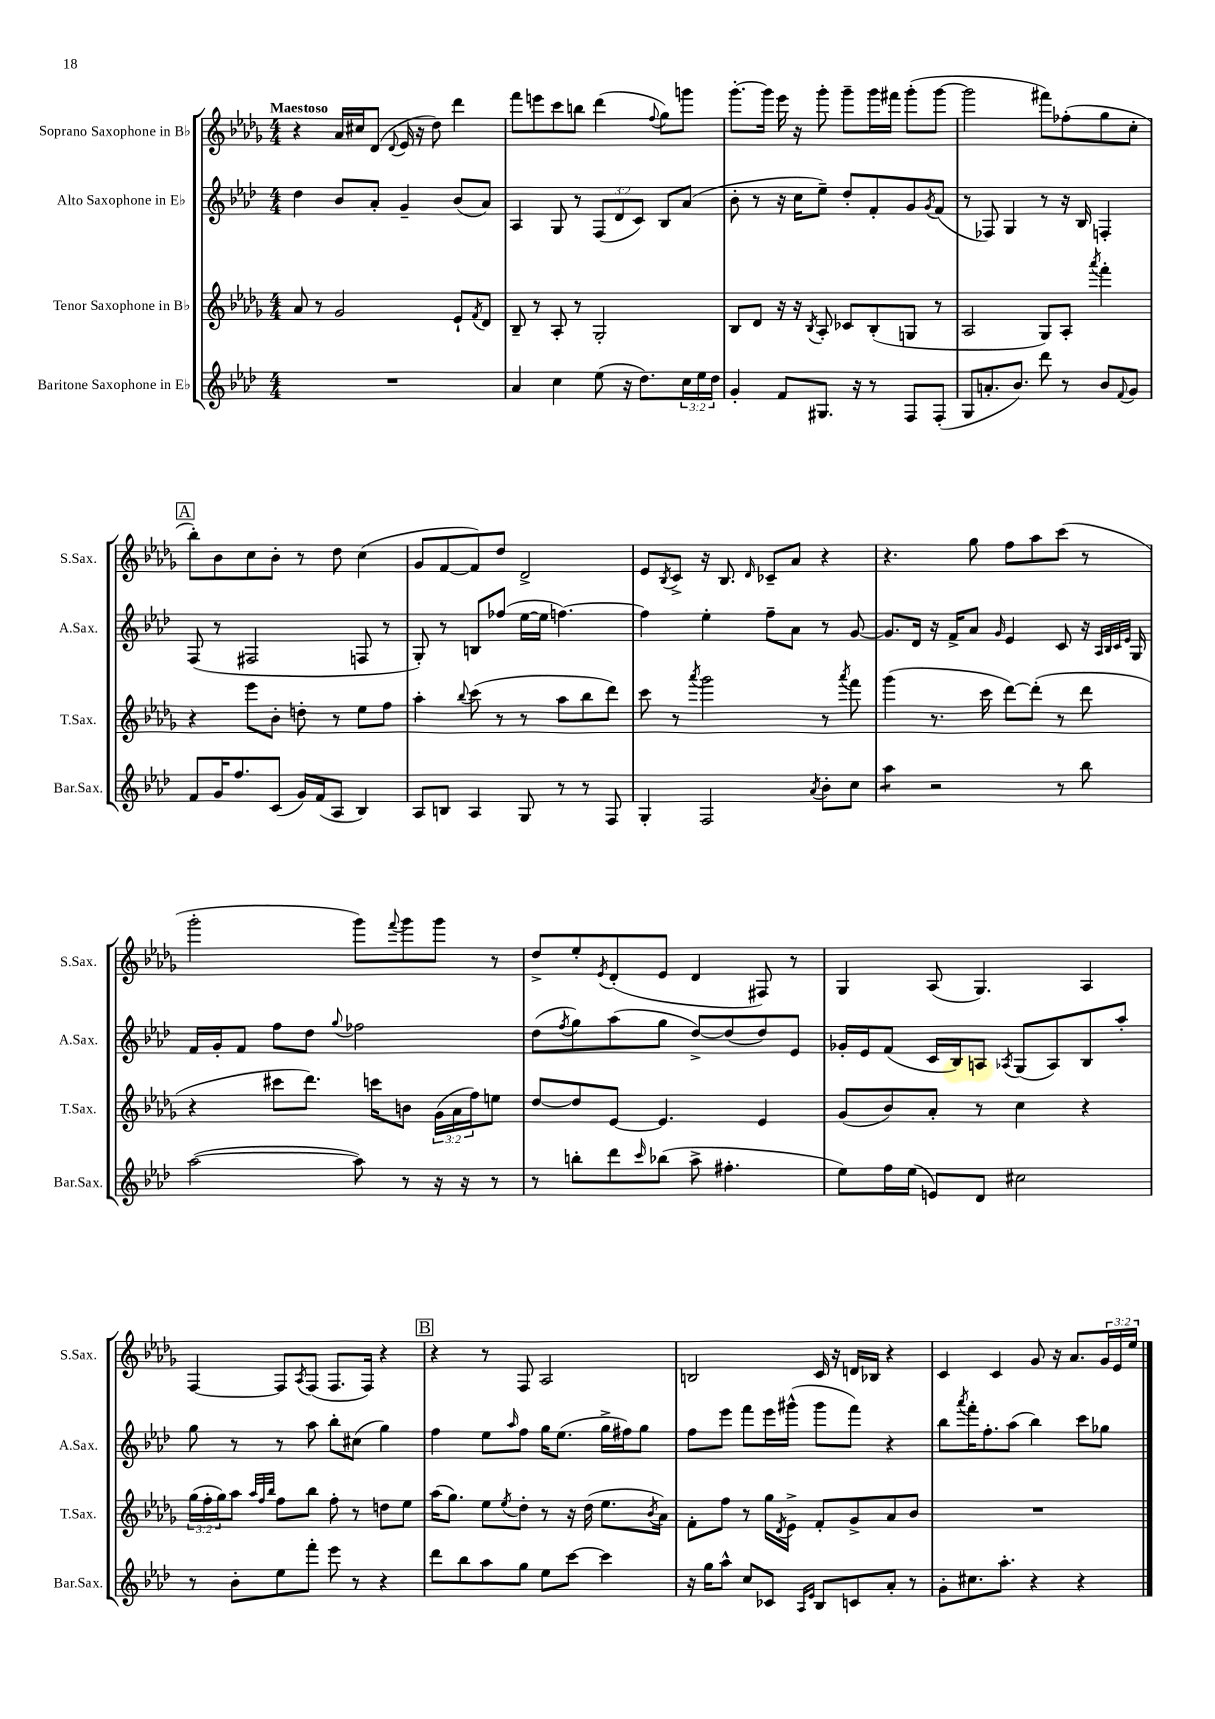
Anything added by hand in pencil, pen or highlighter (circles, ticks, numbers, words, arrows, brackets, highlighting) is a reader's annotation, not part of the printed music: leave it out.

**kern	**kern	**kern	**kern
*part4	*part3	*part2	*part1
*staff4	*staff3	*staff2	*staff1
*I"Baritone Saxophone in E♭	*I"Tenor Saxophone in B♭	*I"Alto Saxophone in E♭	*I"Soprano Saxophone in B♭
*I'Bar.Sax.	*I'T.Sax.	*I'A.Sax.	*I'S.Sax.
*clefG2	*clefG2	*clefG2	*clefG2
*k[b-e-a-d-]	*k[b-e-a-d-g-]	*k[b-e-a-d-]	*k[b-e-a-d-g-]
*M4/4	*M4/4	*M4/4	*M4/4
=1	=1	=1	=1
!	!	!	!LO:TX:a:B:t=Maestoso
1r	8a-/	4dd-\	4r
.	8r	.	.
.	2g-/	8b-/L	16a-/LL
.	.	.	16cc#X/J
.	.	8a-'/J	(8d-/J
.	.	.	8qqd-/
.	.	4g~/	16e-/
.	.	.	16r
.	.	.	8dd-\)
.	8e-`/L	(8b-/L	4ddd-\
.	8qf/	.	.
.	8d-/J	8a-/J)	.
=2	=2	=2	=2
4a-/	8B-~/	4A-/	8fff\L
.	8r	.	8eeen\
4cc\	8A-'/	8G/	8ccc\
.	8r	8r	8bbn\J
(8ee-\	2G-'/	(12F/L	(4ddd-\
.	.	12d-/	.
16r	.	.	.
.	.	12c/J)	.
8.dd-\L)	.	.	.
.	.	.	8qqff/
.	.	8B-/L	8gg-\L)
24cc\L	.	(8a-/J	8gggn\J
24ee-\	.	.	.
24dd-\JJ	.	.	.
=3	=3	=3	=3
4g'/	8B-/L	8b-'\	[8.ggg-'\L
.	8d-/J	8r	.
.	.	.	16ggg-\Jk]
8f/L	16r	16r	16eee-\
.	16r	16cc\KL	16r
.	8qB-/	.	.
8.G#X/J	8A-'/	8ee-~\J)	8ggg-'\
.	8c-X/L	8dd-'/L	8ggg-~\L
16r	.	.	.
8r	(8B-'/	8f'/	16ggg-\L
.	.	.	16fff#X\JJ
8F/L	8Gn/J	8g/	(8ggg-'\L
.	.	8qg/	.
(8F'/J	8r	(8f/J	[8ggg-\J
=4	=4	=4	=4
8G/L	2A-/	8r	2ggg-\]
8.an'/	.	8F-X/)	.
.	.	4G/	.
8.b-/J)	.	.	.
8ddd-\	8G-/L)	8r	8fff#X\L)
8r	8A-'/J	16r	(8ff-X'\
.	.	16B-/	.
.	8qaaa-/	.	.
8b-/L	4fff'\	4Fn'/	8gg-\
8qqf/	.	.	.
8g/J	.	.	8cc'\J
!!LO:LB:g=z
!!LO:REH:place=s1:t=A
=5	=5	=5	=5
8f/L	4r	(8F/	8bb-'\L)
16g/K	.	8r	8b-\
8.ff/	.	.	.
.	8eee-\L	2F#X/	8cc\
(8c/J	8b-'\J	.	8b-'\J
16g/LL)	8ddn'\	.	8r
(16f/J	.	.	.
8A-/J	8r	.	8dd-\
4B-/)	8ee-\L	8Fn/	(4cc\
.	8ff\J	8r	.
=6	=6	=6	=6
8A-/L	4aa-'\	8G'/)	8g-/L
8Bn/J	.	8r	[8f/
.	8qqbb-/	.	.
4A-/	(8ccc\	8Bn/L	8f/])
.	8r	(8ff-X/J	8dd-/J
8G/	8r	[16ee-\LL	2d-^/
.	.	16ee-\JJ]	.
8r	8aa-\L	[4.ffn\)	.
8r	8bb-\	.	.
8F/	8ddd-\J)	.	.
=7	=7	=7	=7
4G'/	8ccc\	4ff\]	8e-/L
.	.	.	8qB-/
.	8r	.	8c^/J
.	8qaaa-/	.	.
2F/	2ggg-\	4ee-'\	16r
.	.	.	8.B-/
.	.	.	16qqd-/
.	.	8ff~\L	8c-X~/L
.	.	8a-\J	8a-/J
8qa-/	.	.	.
8b-'\L	8r	8r	4r
.	8qaaa-/	.	.
8cc\J	8fff\	[8g/	.
=8	=8	=8	=8
*tremolo	*	*	*
8aa-\L	(4ggg-\	8.g/L]	4.r
8aa-\J	.	.	.
*Xtremolo	*	*	*
.	.	16d-/Jk	.
2r	8.r	16r	.
.	.	16f^/KL	.
.	.	8a-/J	8gg-\
.	16ccc\	.	.
.	.	16qqg/	.
.	[8ddd-\L)	4e-/	8ff\L
.	(8ddd-'\J]	.	8aa-\
8r	8r	8c/	(8ccc\J
8bb-\	8ddd-\	16r	8r
.	.	32qqA-/LLL	.
.	.	32qqB-/	.
.	.	32qqc/	.
.	.	32qqe-/JJJ	.
.	.	16G/	.
!!LO:LB:g=z
=9	=9	=9	=9
([2aa-\	4r	16f/LL	2ggg-'\
.	.	16g'/J	.
.	.	8f/J	.
.	8ccc#X\L	8ff\L	.
.	8.ddd-\J)	8dd-\J	.
.	.	8qqgg/	.
8aa-\])	.	2ff-X\	8ggg-\L)
.	16cccn\KL	.	.
.	.	.	8qqfff/
8r	8bn\J	.	8ggg-\
16r	(24g-\LL	.	8ggg-\J
.	24a-\	.	.
16r	.	.	.
.	24ff\J)	.	.
8r	8een\J	.	8r
=10	=10	=10	=10
8r	[8dd-/L	(8dd-\L	8dd-^/L
.	.	8qff/	.
8bbn'\L	8dd-/]	8gg\)	8ee-'/
.	.	.	8qe-/
8ddd-\	[8e-/J	(8aa-\	(8d-'/
16qqccc/	.	.	.
(8bb-X\J	4.e-/]	8gg\J	8e-/J
8aa-^\	.	[8dd-^/L)	4d-/
4.ff#X'\	.	(8dd-/]	.
.	4e-/	8dd-/)	8F#X/)
.	.	8e-/J	8r
=11	=11	=11	=11
8ee-\L)	(8g-/L	16g-X'/LL	4G-/
.	.	16e-/J	.
16ff\L	8b-/)	(8f/J	.
(16ee-\JJ	.	.	.
8en/L)	8a-'/J	16c/LL	(8A-/
.	.	16B-/J)	.
8d-/J	8r	8An/J	4.G-/)
.	.	8qA-X/	.
2cc#X\	4cc\	(8G/L	.
.	.	8A-/)	.
.	4r	8B-/	4A-/
.	.	8aa-'/J	.
!!LO:LB:g=z
=12	=12	=12	=12
8r	(24gg-\LL	8gg\	[4F/
.	24ff'\	.	.
.	24gg-\J)	.	.
8b-'\L	8aa-\J	8r	.
.	32qqaa-/LLL	.	.
.	32qqff/	.	.
.	32qqbb-/JJJ	.	.
8ee-\	8ff\L	8r	8F/L]
.	.	.	8qA-/
8fff'\J	8bb-\J	8aa-\	(8F/J
8eee-\	8ff'\	8bb-'\L	8.F/L
8r	8r	(8cc#X\J	.
.	.	.	16F/Jk)
4r	8ddn\L	4gg\)	4r
.	8ee-\J	.	.
!!LO:REH:place=s1:t=B
=13	=13	=13	=13
8ddd-\L	(16aa-\KL	4ff\	4r
.	8.gg-\J)	.	.
8bb-\	.	.	.
8aa-\	8ee-\L	8ee-\L	8r
.	8qee-/	16qqaa-/	.
8gg\J	8dd-'\J	8ff\J	8F/
8ee-\L	8r	16gg\KL	2A-/
.	.	(8.ee-\J	.
[8ccc\J	16r	.	.
.	(16dd-\	.	.
4ccc\]	8.ee-\L	16gg^\LL	.
.	.	16ff#X\J)	.
.	.	8gg\J	.
.	8qb-/	.	.
.	16a-\Jk)	.	.
=14	=14	=14	=14
16r	8f'\L	8ff\L	2Bn/
16gg\KL	.	.	.
8aa-^^\J	8ff\J	8eee-\J	.
8cc/L	8r	8fff\L	.
8c-X/J	16gg-\LL	16eee-\L	.
.	8qd-/	.	.
.	16e-^\JJ	(16ggg#X^^\JJ	.
16qqA-/LL	.	.	.
16qqe-/JJ	.	.	.
8B-/L	8f'/L	8ggg#\L	16c/
.	.	.	16r
8cn/	8g-^/	8fff\J)	16dn/LL
.	.	.	16B-X/JJ
8a-'/J	8a-/	4r	4r
8r	8b-/J	.	.
=15	=15	=15	=15
8g'\L	1r	8bb-\L	4c/
.	.	8qaaa-/	.
8.cc#X\	.	16fff'\K	.
.	.	8.ff'\	.
.	.	.	4c/
8.aa-'\J	.	.	.
.	.	(8aa-\J	.
4r	.	4bb-\)	8g-/
.	.	.	16r
.	.	.	8.a-/L
4r	.	8ccc\L	.
.	.	8gg-X\J	24g-/L
.	.	.	24e-/
.	.	.	24ee-/JJ
==	==	==	==
*-	*-	*-	*-
